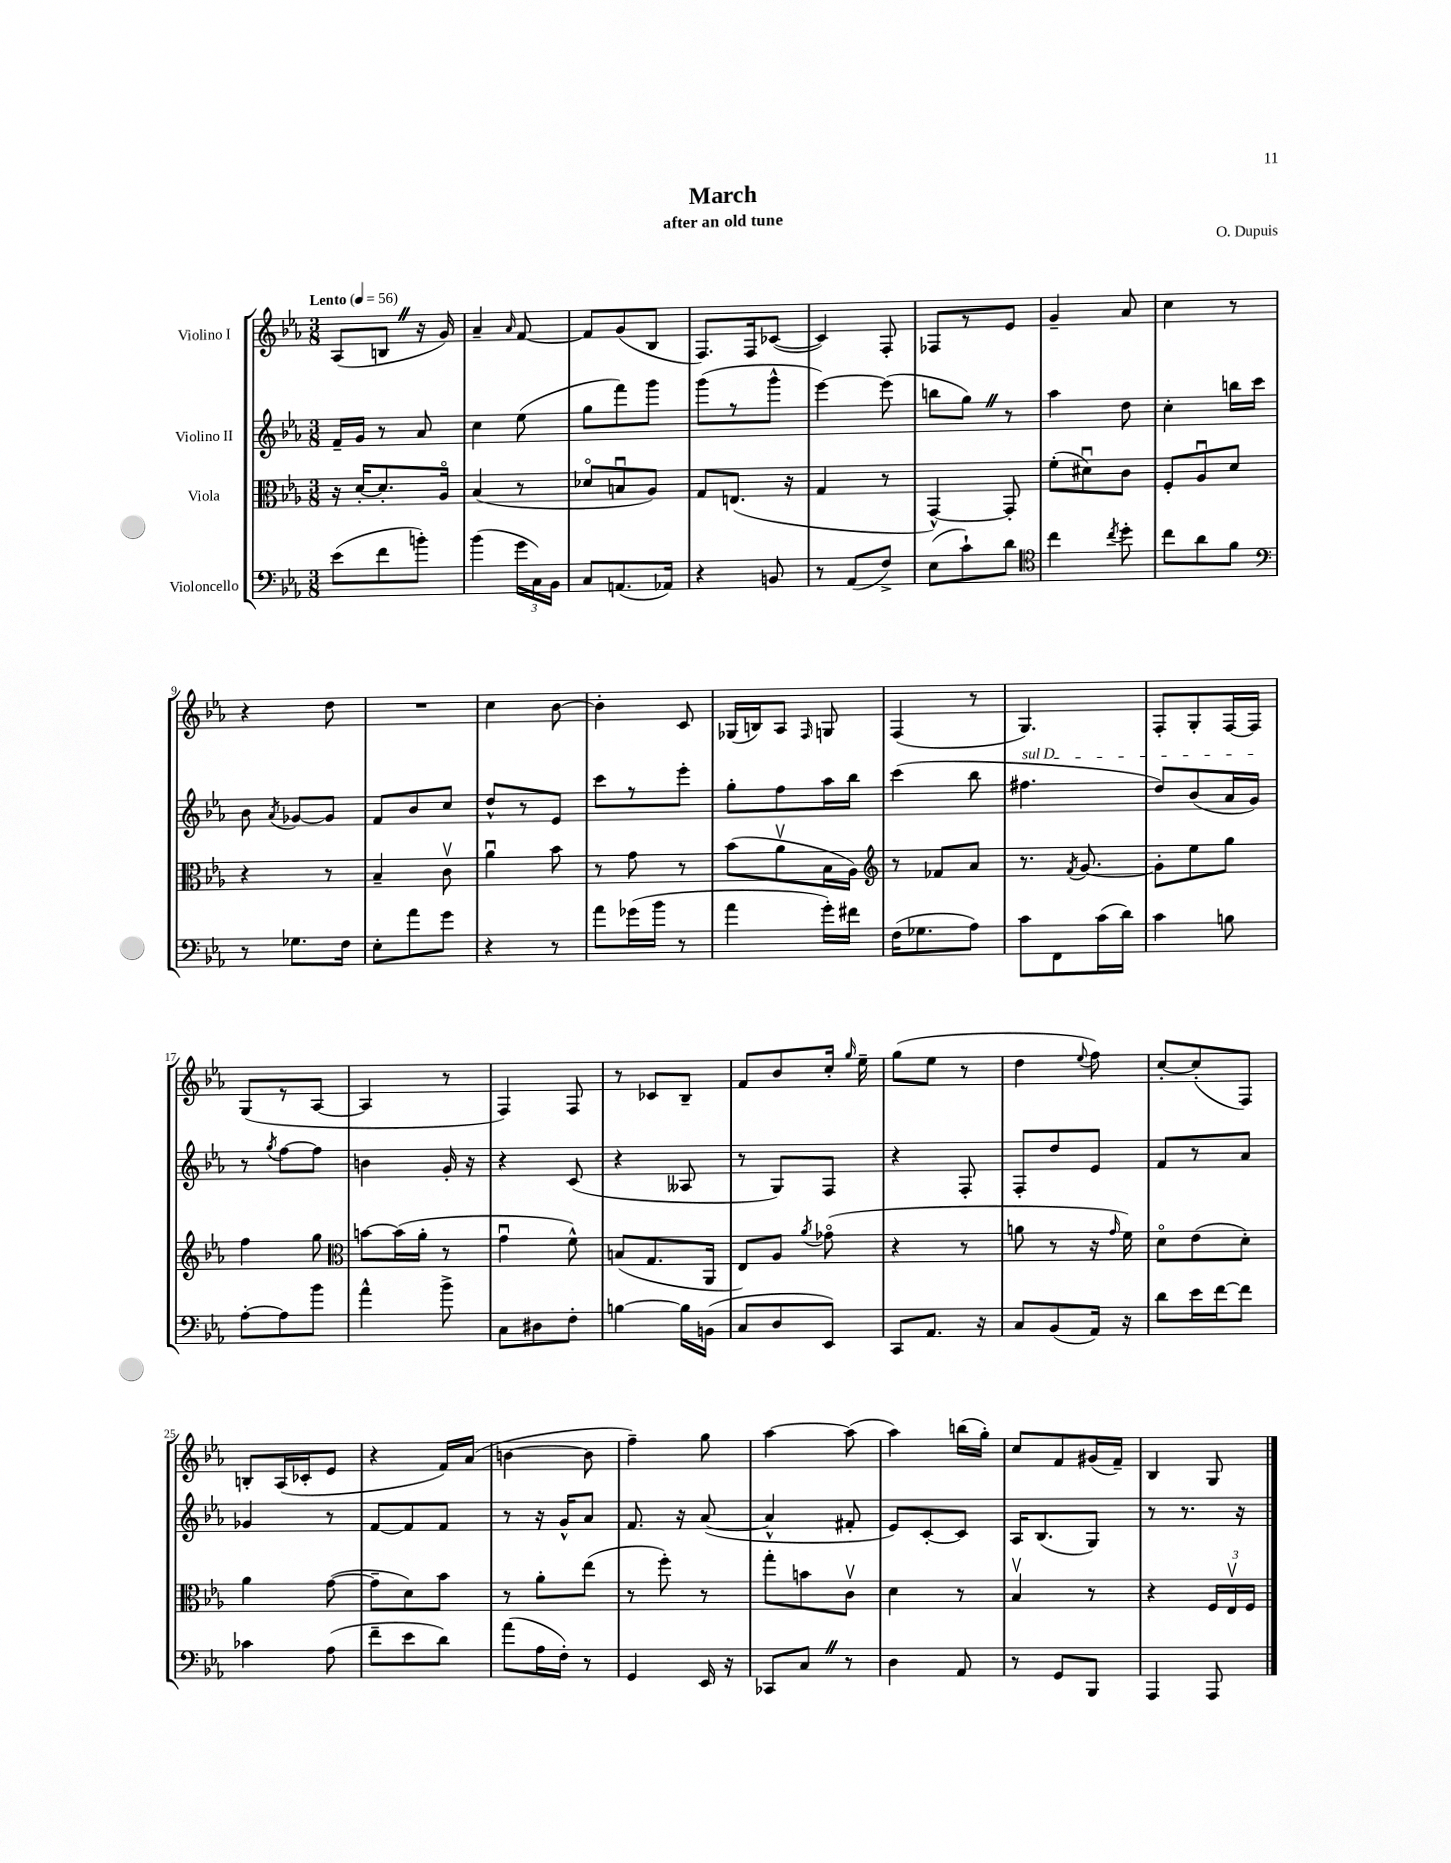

**kern	**kern	**kern	**kern
*staff4	*staff3	*staff2	*staff1
*clefF4	*clefC3	*clefG2	*clefG2
*k[b-e-a-]	*k[b-e-a-]	*k[b-e-a-]	*k[b-e-a-]
*M3/8	*M3/8	*M3/8	*M3/8
*MM56	*MM56	*MM56	*MM56
(8e-	16r	16f~	(8A-
.	[16d'	16g	.
8f	8.d']	8r	8B
8b')	.	8a-	16r
.	16A-o	.	16g)
=	=	=	=
(4b-	(4B-	4cc	4a-~
.	.	.	16qqa-
24g	8r	(8ee-	[8f
24C)	.	.	.
24BB-	.	.	.
=	=	=	=
8C	8d-o	8gg	8f]
(8.AA	8Bu	8fff)	(8g
.	8A-)	8ggg	8B-
16AA-)	.	.	.
=	=	=	=
4r	8G	(8ggg	8.F)
.	(8.E	8r	.
.	.	.	16F
8BB	.	8ggg^^	([8c-
.	16r	.	.
=	=	=	=
8r	4G	[4eee-)	4c-])
(8AA-	.	.	.
8F^)	8r	(8eee-]	8F'
=	=	=	=
(8E-	[4GG^^)	8bb	8F-
8c`)	.	8gg)	8r
8d	8GG']	8r	8e-
=	=	=	=
*clefC4	*	*	*
4cc	(8f'	4aa-	4g~
.	8d#u)	.	.
8qcc	.	.	.
8dd'	8c	8dd	8a-
=	=	=	=
8cc	8F'	4cc'	4cc
8a-	8A-u	.	.
8f	8d	16bb	8r
.	.	16ccc	.
=	=	=	=
*clefF4	*	*	*
8r	4r	8b-	4r
.	.	8qa-	.
8.G-	.	[8g-	.
.	8r	8g-]	8dd
16F	.	.	.
=	=	=	=
8E-'	4B-~	8f	4.r
8a-	.	8b-	.
8g	8cv	8cc	.
=	=	=	=
4r	4a-u	8dd^^	4cc
.	.	8r	.
8r	8b-	8e-	[8b-
=	=	=	=
8a-	8r	8ccc	4b-']
(16g-	8g	8r	.
16b-	.	.	.
8r	8r	8eee-'	8c
=	=	=	=
4a-	(8b-	8gg'	(16G-
.	.	.	16B)
.	8a-v	8ff	8A-
.	.	.	16qqF
16g')	16B-	16aa-	8G
16f#	16A-)	16bb-	.
=	=	=	=
*	*clefG2	*	*
(16F	8r	(4ccc	(4F
8.G-	.	.	.
.	8f-	.	.
8A-)	8a-	8bb-	8r
=	=	=	=
8c	8.r	4.ff#	4.G)
8FF	.	.	.
.	8qf	.	.
.	[8.g	.	.
(16c	.	.	.
16d)	.	.	.
=	=	=	=
4c	8g']	8dd)	8F'
.	8ee-	(8b-	8G'
8B	8gg	16a-	[16F
.	.	16g)	16F]
=	=	=	=
[8A-'	4ff	8r	(8G
.	.	8qgg	.
8A-]	.	[8ff	8r
8b-	8gg	8ff]	[8A-
=	=	=	=
*	*clefC3	*	*
4a-^^	[8b	4b	4A-]
.	(16b]	.	.
.	16a-'	.	.
8b-^	8r	16g'	8r
.	.	16r	.
=	=	=	=
8C	4gu	4r	4F)
8D#	.	.	.
8F'	8f^^)	(8c	8F
=	=	=	=
[4B	(8B	4r	8r
.	8.G	.	8c-
16B]	.	8A--	8B-~
(16BB	16AA-	.	.
=	=	=	=
8C	8E-)	8r	8f
8D	8A-	8G)	8b-
.	8qa-	.	.
8EE-)	(8g-o	8F	16cc'
.	.	.	16qqgg
.	.	.	16ee-~
=	=	=	=
8CC	4r	4r	(8gg
8.AA-	.	.	8ee-
.	8r	8F'	8r
16r	.	.	.
=	=	=	=
8C	8a	8F'	4dd
(8BB-	8r	8dd	.
.	.	.	8qqee-
16AA-)	16r	8e-	8ff)
.	16qqg	.	.
16r	16f)	.	.
=	=	=	=
8d	8do	8f	[8cc'
16e-	(8e-	8r	(8cc']
[16f	.	.	.
8f]	8d')	8a-	8F)
=	=	=	=
4c-	4a-	4g-	8B'
.	.	.	(16A-
.	.	.	16c-'
(8A-	([8g	8r	8e-
=	=	=	=
8f~	8g~]	[8f	4r
8e-	8d)	8f]	.
8d)	8b-	8f	16f)
.	.	.	(16a-
=	=	=	=
(8a-	8r	8r	[4b
16A-	8a-'	16r	.
16F')	.	16g^^	.
8r	(8ee-	8a-	8b]
=	=	=	=
4GG	8r	8.f	4ff~)
.	8ff')	.	.
.	.	16r	.
16EE-	8r	([8a-	8gg
16r	.	.	.
=	=	=	=
8CC-	8gg'	4a-^^]	[4aa-
8C	8b	.	.
8r	8cv	8f#'	(8aa-]
=	=	=	=
4D	4d	8e-)	4aa-)
.	.	[8c'	.
8AA-	8r	8c]	(16bb
.	.	.	16gg')
=	=	=	=
8r	4B-v	16A-	8cc
.	.	(8.B-	.
8GG	.	.	8f
8BBB-	8r	8G)	(16g#
.	.	.	16f~)
=	=	=	=
4AAA-	4r	8r	4B-
.	.	8.r	.
8AAA-	24F	.	8G
.	24E-v	.	.
.	.	16r	.
.	24F	.	.
==	==	==	==
*-	*-	*-	*-
